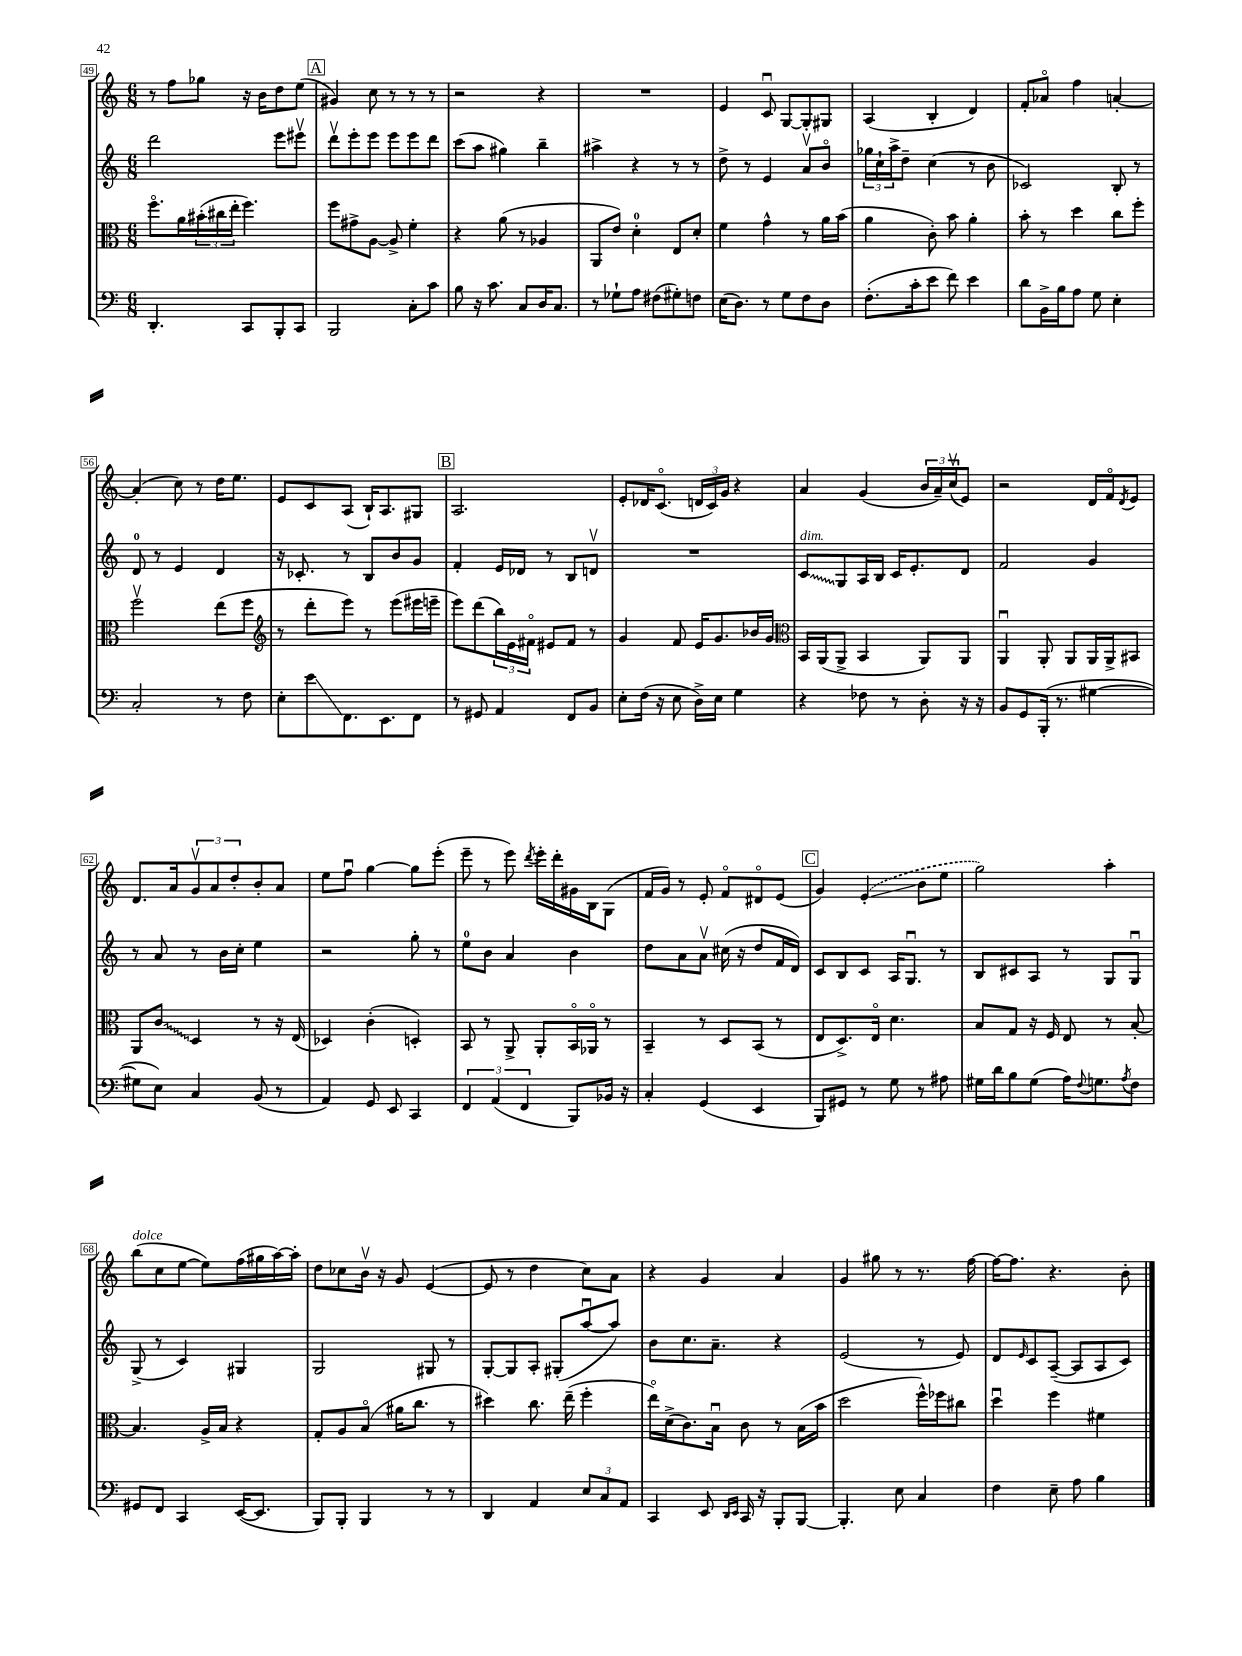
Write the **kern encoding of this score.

**kern	**kern	**kern	**kern
*staff4	*staff3	*staff2	*staff1
*clefF4	*clefC3	*clefG2	*clefG2
*k[]	*k[]	*k[]	*k[]
*M6/8	*M6/8	*M6/8	*M6/8
4.DD'/	8.ffo\L	2ddd\	8r
.	.	.	8ff\L
.	16a\L	.	.
.	(24b#'\	.	8gg-\J
.	24cc#\	.	.
.	24ee'\JJ	.	.
8CC/L	4.ff\)	.	16r
.	.	.	16b\LK
8BBB'/	.	8eee\L	8dd\
8CC/J	.	8eee#v\J	(8ee\J
=	=	=	=
2BBB/	8ff\L	8dddv\L	4g#/)
.	8g#^\	8eee'\	.
.	[8A\J	8eee\J	8cc\
.	8A^/]	8eee\L	8r
8C'\L	4f'\	8eee\	8r
8c\J	.	8ddd\J	8r
=	=	=	=
8B\	4r	(8ccc\L	2r
16r	.	8aa\J	.
8.c\	.	.	.
.	(8a\	4gg#\)	.
8C/L	8r	.	.
16D/K	4A-/	4bb~\	4r
8.C/J	.	.	.
=	=	=	=
8r	8AA/L	4aa#^\	2.r
8G-`\L	8e/J)	.	.
8A\J	4d'\	4r	.
(8F#\L	.	.	.
8G#'\)	8E/L	8r	.
8F\J	8d'/J	8r	.
=	=	=	=
(16E\LK	4f\	8dd^\	4e/
8.D\J)	.	.	.
.	.	8r	.
8r	4g^^\	4e/	8cu/
8G\L	.	.	[8G/L
8F\	8r	8av/L	8G'/]
8D\J	16a\LL	8bo/J	8G#/J
.	(16b\JJ	.	.
=	=	=	=
(8.F'\L	4a\	24gg-\LL	(4A/
.	.	24cc`\	.
.	.	24aa^\J	.
.	.	8dd~\J	.
16c'\k	.	.	.
8e\J	8c'\)	(4cc\	4B'/
8f\)	8b\	.	.
4e\	4a'\	8r	4d/)
.	.	8b\	.
=	=	=	=
8d\L	8b'\	2c-/)	8f'/L
16BB^\L	8r	.	8a-o/J
16B\J	.	.	.
8A\J	4dd\	.	4ff\
8G\	.	.	.
4E'\	8cc\L	8B'/	[4a'/
.	8ff'\J	8r	.
=	=	=	=
2C'/	2ffv\	8d/	(4a'/]
.	.	8r	.
.	.	4e/	8cc\)
.	.	.	8r
8r	(8ee\L	4d/	16dd\LK
.	.	.	8.ee\J
8F\	8ff\J	.	.
=	=	=	=
*	*clefG2	*	*
8E'\L	8r	16r	8e/L
.	.	8.c-'/	.
8e\	8ddd'\L	.	8c/
8.FF\	8eee\J)	8r	(8A/J
.	8r	8B/L	16B`/LK)
8.EE\	.	.	8.A/
.	(8eee\L	8b/	.
8FF\J	16eee#\L	8g/J	8G#/J
.	16eee~\JJ	.	.
=	=	=	=
8r	8eee\L)	4f'/	2.A/
8GG#/	(8ddd\	.	.
4AA/	24bb\L)	16e/LL	.
.	24e\	.	.
.	.	16d-/JJ	.
.	24f#o\JJ	.	.
.	8e#/L	8r	.
8FF/L	8f#/J	8B/L	.
8BB/J	8r	8dv/J	.
=	=	=	=
8E'\L	4g/	2.r	8e'/L
(16F\Jk	.	.	16d-/K
16r	.	.	(8.co/J
8E\	8f/	.	.
16D^\LL)	16e/LK	.	24d/LL
.	.	.	24c/)
16E\JJ	8.g/	.	.
.	.	.	24g/JJ
4G\	.	.	4r
.	16b-/L	.	.
.	16g/JJ	.	.
=	=	=	=
*	*clefC3	*	*
4r	16BB/LL	8c/L	4a/
.	(16AA/J	.	.
.	8AA^/J	8G/	.
8F-\	4BB/	16A/L	(4g/
.	.	16B/JJ	.
8r	.	16c/LK	.
.	.	8.e'/	.
8D'\	8AA/L)	.	24b/LL
.	.	.	24a~/)
.	.	.	(24ccv/J
16r	8AA/J	8d/J	8e/J)
16r	.	.	.
=	=	=	=
8BB/L	4AAu/	2f/	2r
8GG/	.	.	.
(16BBB'/Jk	8AA'/	.	.
8.r	.	.	.
.	8AA/L	.	.
[4G#\	16AA/L	4g/	16d/LL
.	16AA^/J	.	16fo/J
.	.	.	8qd/
.	8BB#/J	.	8e/J
=	=	=	=
8G#\]L	8AA/L	8r	8.d/L
8E\J)	8c/J	8a/	.
.	.	.	16a/k
4C/	4D/	8r	12gv/
.	.	.	12a/
.	.	16b\LL	.
.	.	.	12dd'/
.	.	16cc'\JJ	.
(8BB/	8r	4ee\	8b'/
8r	16r	.	8a/J
.	(16E/	.	.
=	=	=	=
4AA/)	4D-/)	2r	8ee\L
.	.	.	8ffu\J
8GG/	(4c'\	.	[4gg\
8EE/	.	.	.
4CC/	4D'/)	8gg'\	8gg\]L
.	.	8r	(8eee'\J
=	=	=	=
6FF/	8BB/	8ee\L	8eee~\
.	8r	8b\J	8r
(6AA/	.	.	.
.	8AA^/	4a/	8eee\)
6FF/	.	.	.
.	.	.	8qddd/
.	8AA'/L	.	16eee'\LL
.	.	.	16ddd'\
8BBB/L)	16BBo/L	4b\	16g#\
.	16AA-o/JJ	.	16B\J
16BB-/Jk	8r	.	(8G\J
16r	.	.	.
=	=	=	=
4C'/	4BB~/	8dd\L	16f/LL
.	.	.	16g/JJ)
.	.	8a\	8r
(4GG/	8r	8av\J	8e'/
.	8D/L	(16cc#\	8fo/L
.	.	16r	.
4EE/	(8BB/J	8dd/L	8d#o/
.	8r	16f/L	(8e/J
.	.	16d/JJ)	.
=	=	=	=
8BBB/L)	8E/L	8c/L	4g/)
8GG#/J	8.D^/)	8B/	.
8r	.	8c/J	(4e'/
.	16Eo/Jk	.	.
8G\	4.d\	16A/LK	.
.	.	8.Gu/J	.
8r	.	.	8b\L
8A#\	.	8r	8ee\J
=	=	=	=
16G#\LL	8B/L	8B/L	2gg\)
16d\J	.	.	.
8B\	8G/J	8c#/	.
(8G#\J	16r	8A/J	.
.	16F/	.	.
16A\LK)	8E/	8r	.
8qqF/	.	.	.
8.G\	.	.	.
.	8r	8G/L	4aa'\
8qA/	.	.	.
8F\J	[8B'/	8Gu/J	.
=	=	=	=
8GG#/L	4.B/]	(8G^/	(8bb\L
8FF/J	.	8r	8cc\
4CC/	.	4c/)	[8ee\J
.	16A^/LL	.	8ee\]L)
.	16B/JJ	.	.
([16EE/LK	4r	4G#/	(16ff\L
8.EE/]J	.	.	16gg#\
.	.	.	[16aa\)
.	.	.	16aa'\]JJ
=	=	=	=
8BBB/L)	8G'/L	2G/	8dd\L
8BBB'/J	8A/	.	8cc-\
4BBB/	(8Bo/J	.	16bv\Jk
.	.	.	16r
.	16a#\LK	.	8g/
.	8.cc\J	.	.
8r	.	8G#/	([4e/
8r	8r	8r	.
=	=	=	=
4DD/	4dd#\)	[8G'/L	8e/]
.	.	8G/]	8r
4AA/	8.cc\	8A'/J	4dd\
.	.	(8G#'/L	.
.	(16ee~\	.	.
12E/L	4ff'\	[8aau/	8cc\L)
12C/	.	.	.
.	.	8aa/]J)	8a\J
12AA/J	.	.	.
=	=	=	=
4CC/	16eeo\LL)	8b\L	4r
.	(16d^\J	.	.
.	8.c\)	8.cc\	.
8EE/	.	.	4g/
.	16Bu\Jk	8.a~\J	.
16qqDD/LL	.	.	.
16qqEE/JJ	.	.	.
16CC/	8c\	.	.
16r	.	.	.
8BBB'/L	8r	4r	4a/
[8BBB/J	(16B\LL	.	.
.	16b\JJ	.	.
=	=	=	=
4.BBB'/]	2dd\	(2e/	4g/
.	.	.	8gg#\
8E\	.	.	8r
4C/	16ff^^\LL)	8r	8.r
.	16ff-\J	.	.
.	8cc#\J	8e/)	.
.	.	.	[16ff\
=	=	=	=
4F\	4ddu\	8d/L	16ff\_LK
.	.	.	8.ff\]J
.	.	16qqe/	.
.	.	8c/	.
8E~\	4ff\	([8A~/J	4.r
8A\	.	8A/]L	.
4B\	4f#\	8A/	.
.	.	8c/J)	8b'\
==	==	==	==
*-	*-	*-	*-
